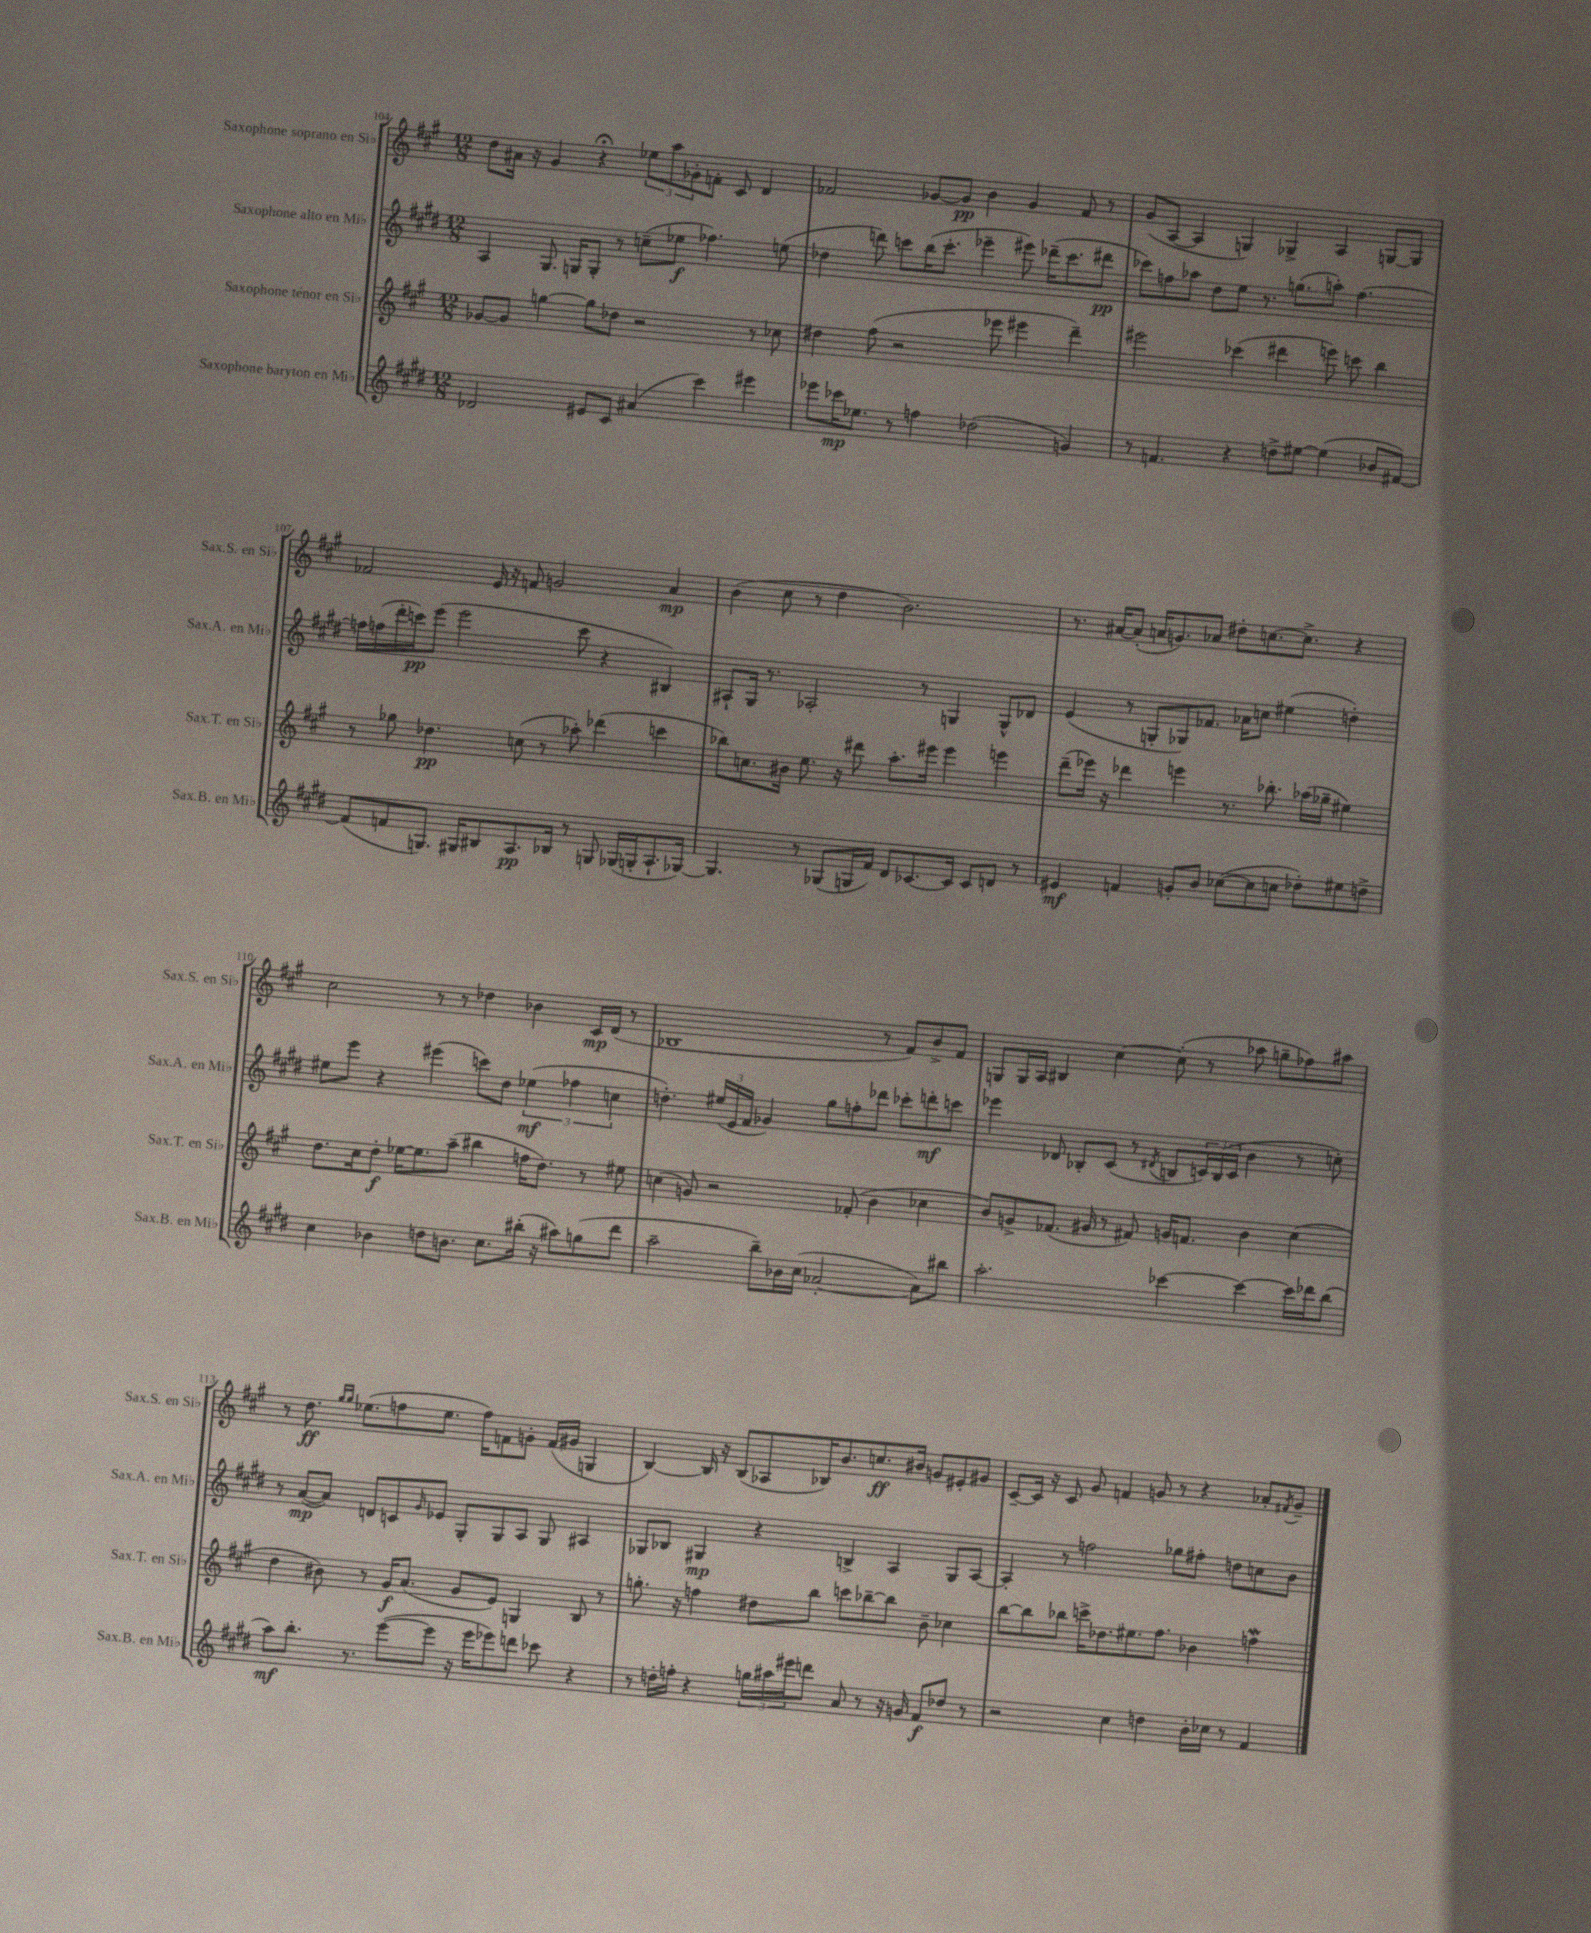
<<
\new StaffGroup <<
\new Staff = "s0" \with { instrumentName = "Saxophone soprano en Sib" shortInstrumentName = "Sax.S. en Sib" } {
    \clef treble \key a \major \numericTimeSignature \time 12/8
    d''8 ais'16 r16 gis'4 r4\fermata \tuplet 3/2 { ees''8 a''8 ges'8-. } f'8-. cis'8 d'4 |
    fes'2 ges'8~ ges'8\pp b'4 ges'4 fes'8 r8 |
    gis'8( a8~ a4 g4) ges4-> a4 g8~ g8 |
    fes'2 e'16 r16 f'8 g'2 a'4\mp |
    b'4( cis''8 r8 d''4 b'2.) |
    r8. ais'16~ ais'8-.( a'16 g'8.) aes'8 dis''8-. c''8.~ c''8.-> r4 |
    cis''2 r8 r8 des''4 bes'4 cis'16\mp d'16( r8 |
    bes1 r8 fis'8) b'8-> fis'8 |
    g8 g16 a16 bis4 cis''4~ cis''8-.( r8 aes''8 g''8-- fes''8) ais''8 |
    r8 d''8.\ff \grace { gis''16 gis''16 } ees''8.( f''8 ees''8. f''16) f'8 g'8-. f'16( gis'16 g4 |
    b4~) b16 r16 b8( aes8 bes16) b'8. c''8.\ff bis'16 g'8 eis'8-. gis'8 |
    cis'8~-- cis'16 r16 cis'8 gis'8 f'4 g'8 r8 r4 aes'8-. \acciaccatura { fis'8 } g'8-- \bar "|." |
}
\new Staff = "s1" \with { instrumentName = "Saxophone alto en Mib" shortInstrumentName = "Sax.A. en Mib" } {
    \clef treble \key e \major \numericTimeSignature \time 12/8
    a4 gis8. g16 g8-. r8 c''8--( ees''8\f fes''4.) e''8( |
    des''4 d'''8) c'''8 b''16( c'''8.-. ees'''4-- eis'''8) des'''16--( c'''8. dis'''8\pp |
    ces'''8) f''8 aes''8 dis''8 e''8 r8. g''8.( a''8-.) f''4.~ |
    f''16 f''16( dis'''16-. c'''16\pp) e'''8( e'''2 c'''8 r4 bis4) |
    ais8-! gis16 r8. aes2-. r8 g4 g8-^ des'8 |
    e'4( r8 g8-. ges8) fes'8. aes'16 c''8 eis''4( d''4-.) |
    eis''8 e'''8 r4 eis'''4( c'''8) dis''8 \tuplet 3/2 { ees''4\mf( fes''4 c''4 } |
    d''4.-.) \tuplet 3/2 { eis''16( e'16 fis'16 } ges'4) gis''8 f''8-. des'''8 ces'''8-. d'''8-.\mf c'''8 |
    ees'''4 des'8 bes8-. cis'8( r8 \acciaccatura { dis'8 } b8 \tuplet 3/2 { c'16) b16( c'16 } b'4 r8 c''8-.) |
    r8 a'8~\mp( a'8) d'8 c'8 \grace { gis'16 } ees'8 gis8-. gis8 a8 gis8 ais4 |
    ges8 bes8 gis4\mp r4 b4-> a4 gis8 a8~ |
    a4-. r8 f''2 ges''8 fis''8-. d''8 c''8 b'8 \bar "|." |
}
\new Staff = "s2" \with { instrumentName = "Saxophone ténor en Sib" shortInstrumentName = "Sax.T. en Sib" } {
    \clef treble \key a \major \numericTimeSignature \time 12/8
    ges'8~ ges'8 g''4~ g''8 des''8 r2 r8 ces''8 |
    dis''4 fis''8( r2 ees'''8 eis'''4 d'''4--) |
    eis'''2 ces'''4( dis'''4 e'''8) c'''8 b''4 |
    r8 ges''8 des''4.\pp c''8( r8 aes''8-.) des'''4( c'''4 |
    bes''8) c''8. bis'16 e''8. r16 dis'''8 a''8.-. eis'''16 eis'''4 e'''4 |
    d'''8--( ees'''16) r16 des'''4 e'''4 r8. bes''8.-. aes''16( ges''16-- eis''4) |
    d''8. cis''16 d''8-.\f ees''16~ ees''8. a''8--( bis''4 f''16 d''8.) r8 eis''8 |
    c''4( g'8) r2 fes'8-.( b'4 ces''4 |
    b'8) g'8-> fes'8.( gis'16 r8 fis'8) g'16 f'8. b'4 cis''4( |
    d''4 bis'8) r8 gis'16\f a'8.( gis'8 e'8) g4 b8 r8 |
    g''8.-. r16 f''4 dis''8 b''8 c'''8 bes''8~-- bes''8 b'8-- ces''4 |
    b''8~ b''8 bes''8 c'''16-> des''8. eis''8. fis''8. bes'4 f''4\mordent \bar "|." |
}
\new Staff = "s3" \with { instrumentName = "Saxophone baryton en Mib" shortInstrumentName = "Sax.B. en Mib" } {
    \clef treble \key e \major \numericTimeSignature \time 12/8
    des'2 eis'8 cis'8 ais'4( cis'''4) eis'''4 |
    ees'''8 ces'''16\mp ees''8. r8 f''4 des''2( g'4) |
    r8 f'4. r4 d''8-> eis''8~ eis''4( bes'8 fis'8~) |
    fis'8( f'8 g8.) gis16 bis8 a8.\pp bes16 r8 g8 ges16( g16-. a8.-! ges16~) |
    ges4. r8 ges8( g16 fis'16) dis'8 ces'8.~ ces'16 ces'8 d'8 r8 |
    eis'4\mf f'4 g'8-. b'8 ces''8~( ces''8 c''8 des''8-.) eis''8 d''8-> |
    cis''4 bes'4 d''8 b'8. cis''8. bis''16-.( r16 ais''8) g''8( dis'''8 |
    a''2-- b''8--) bes'16 cis''16( aes'2~-. aes'8) bis''8 |
    a''2.-. ces'''4~ ces'''4~ ces'''16 des'''16 b''8( |
    a''8\mf) b''8.-. r8. e'''8~( e'''8 r16 e'''16 ees'''8) d'''8 ces'''8 r4 |
    r8 d''16-. f''16-. r4 \tuplet 3/2 { g''16 ais''16 eis'''16 } d'''8 a'8 r8 r16 g'16 fis'8\f des''8 r8 |
    r2 cis''4 d''4 b'16-. ces''16 r8 fis'4 \bar "|." |
}
>>
>>
\layout { \context { \Score currentBarNumber = #104 } }
